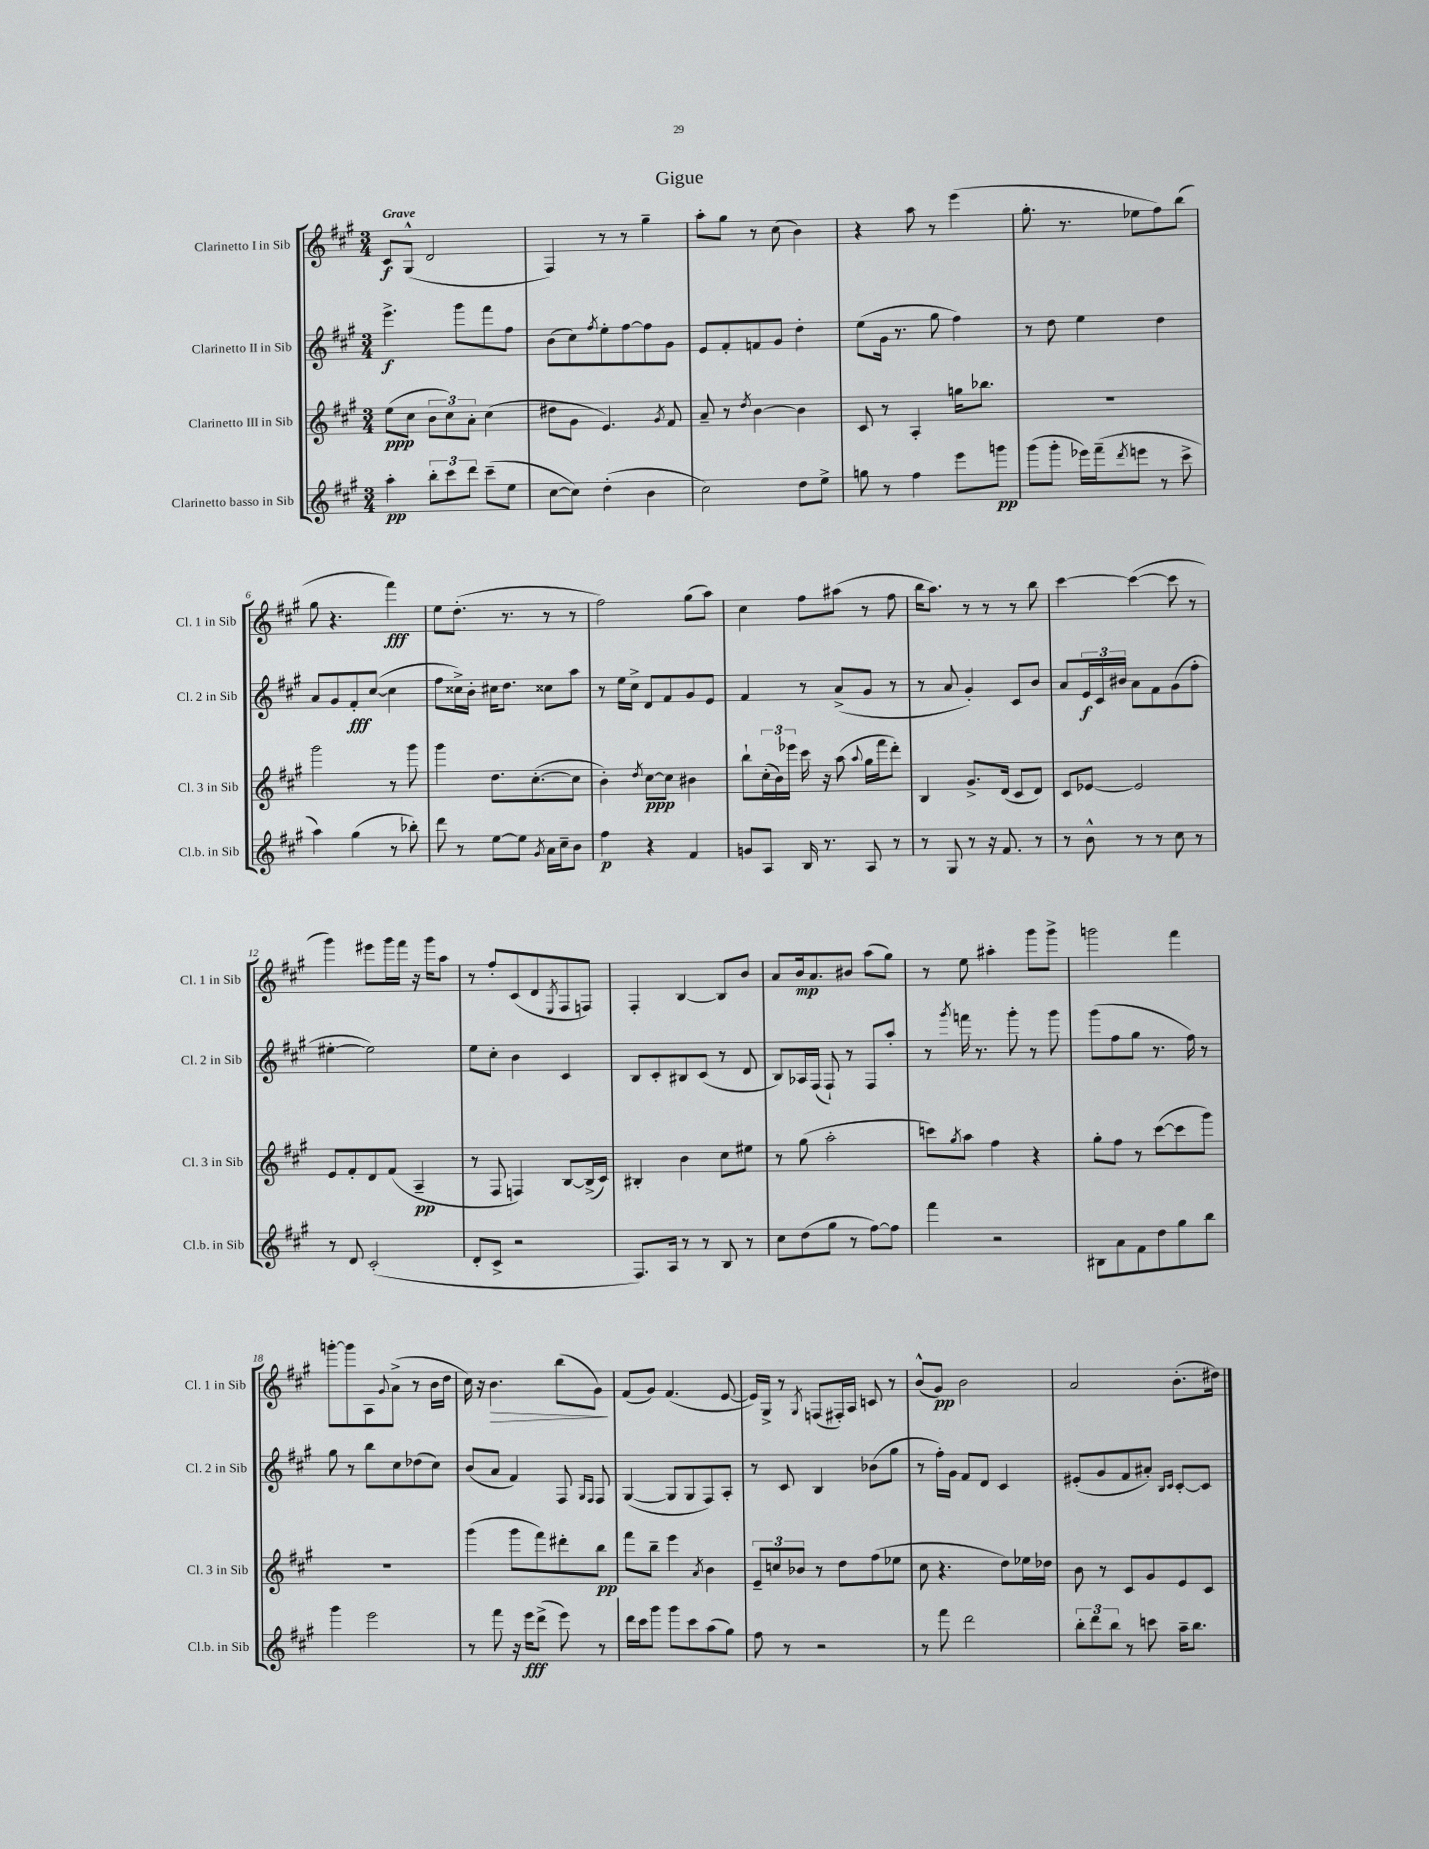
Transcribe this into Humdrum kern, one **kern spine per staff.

**kern	**dynam	**kern	**dynam	**kern	**dynam	**kern	**dynam
*part4	*part4	*part3	*part3	*part2	*part2	*part1	*part1
*staff4	*staff4	*staff3	*staff3	*staff2	*staff2	*staff1	*staff1
*I"Clarinetto basso in Sib	*	*I"Clarinetto III in Sib	*	*I"Clarinetto II in Sib	*	*I"Clarinetto I in Sib	*
*I'Cl.b. in Sib	*	*I'Cl. 3 in Sib	*	*I'Cl. 2 in Sib	*	*I'Cl. 1 in Sib	*
*clefG2	*	*clefG2	*	*clefG2	*	*clefG2	*
*k[f#c#g#]	*	*k[f#c#g#]	*	*k[f#c#g#]	*	*k[f#c#g#]	*
*M3/4	*	*M3/4	*	*M3/4	*	*M3/4	*
=1	=1	=1	=1	=1	=1	=1	=1
!	!	!	!	!	!	!LO:TX:a:B:t=Grave	!
4aa'\	pp	(8ee\L	ppp	4.eee^\	f	8c#/L	f
.	.	8cc#\J	.	.	.	(8G#^^/J	.
12bb'\L	.	12b\L	.	.	.	2d/	.
12ccc#\	.	12cc#\)	.	.	.	.	.
.	.	.	.	8ggg#\L	.	.	.
12ddd\J	.	12a'\J	.	.	.	.	.
(8ccc#~\L	.	(4cc#\	.	8fff#\	.	.	.
8ee\J	.	.	.	8ff#\J	.	.	.
=2	=2	=2	=2	=2	=2	=2	=2
[8cc#\L	.	8dd#X\L	.	(8b\L	.	4F#/)	.
8cc#\J])	.	8g#\J	.	8cc#\)	.	.	.
.	.	.	.	8qff#/	.	.	.
(4dd'\	.	4.e/)	.	8ee'\	.	8r	.
.	.	.	.	[8ff#\	.	8r	.
4b\	.	.	.	8ff#\]	.	4gg#~\	.
.	.	8qg#/	.	.	.	.	.
.	.	8f#/	.	8g#\J	.	.	.
=3	=3	=3	=3	=3	=3	=3	=3
2cc#\)	.	8a~/	.	8e/L	.	8aa'\L	.
.	.	8r	.	8f#'/	.	8gg#\J	.
.	.	8qdd/	.	.	.	.	.
.	.	[4b\	.	8fn/	.	8r	.
.	.	.	.	8g#/J	.	(8cc#\	.
8dd\L	.	4b\]	.	4dd'\	.	4b\)	.
8ee^\J	.	.	.	.	.	.	.
=4	=4	=4	=4	=4	=4	=4	=4
8ggn\	.	8c#/	.	(8ee\L	.	4r	.
8r	.	8r	.	16g#\Jk	.	.	.
.	.	.	.	8.r	.	.	.
4ff#\	.	4A'/	.	.	.	8aa\	.
.	.	.	.	8gg#\	.	8r	.
8eee\L	.	16ggn\KL	.	4ff#\)	.	(4eee\	.
.	.	8.bb-X\J	.	.	.	.	.
8gggn\J	pp	.	.	.	.	.	.
=5	=5	=5	=5	=5	=5	=5	=5
(8ggg#\L	.	2.r	.	8r	.	8.gg#'\	.
8ggg#'\J	.	.	.	8dd\	.	.	.
.	.	.	.	.	.	8.r	.
16eee-X\LL)	.	.	.	4ee\	.	.	.
(16fff#~\J	.	.	.	.	.	.	.
8qddd/	.	.	.	.	.	.	.
8eeen\J	.	.	.	.	.	8ee-X\L	.
8r	.	.	.	4dd\	.	8ff#\)	.
8ccc#^\	.	.	.	.	.	(8bb\J	.
!!LO:LB:g=z
=6	=6	=6	=6	=6	=6	=6	=6
4aa\)	.	2ggg#\	.	8a/L	.	8gg#\	.
.	.	.	.	8g#/	.	4.r	.
(4gg#\	.	.	.	8f#'/	fff	.	.
.	.	.	.	([8cc#/J	.	.	.
8r	.	8r	.	4cc#\]	.	4fff#\)	fff
8bb-X'\)	.	8ggg#\	.	.	.	.	.
=7	=7	=7	=7	=7	=7	=7	=7
8ddd\	.	4ggg#\	.	8ff#\L	.	8ee\L	.
8r	.	.	.	16cc##X^\L)	.	(8.dd'\J	.
.	.	.	.	16b'\JJ	.	.	.
[8ee\L	.	8.dd\L	.	16cc#X\KL	.	.	.
.	.	.	.	8.dd\J	.	8.r	.
8ee\J]	.	.	.	.	.	.	.
.	.	([8.cc#'\	.	.	.	.	.
8qg#/	.	.	.	.	.	.	.
16a\LL	.	.	.	8cc##X\L	.	8r	.
16cc#~\J	.	.	.	.	.	.	.
8b\J	.	8cc#\J]	.	8aa\J	.	8r	.
=8	=8	=8	=8	=8	=8	=8	=8
4ff#\	p	4b'\)	.	8r	.	2ff#\)	.
.	.	.	.	16ee\LL	.	.	.
.	.	.	.	16cc#^\JJ	.	.	.
.	.	8qdd/	.	.	.	.	.
4r	.	[8cc#\L	ppp	8d/L	.	.	.
.	.	8cc#\J]	.	8f#/	.	.	.
4f#/	.	4b#X\	.	8g#/	.	(8gg#\L	.
.	.	.	.	8e/J	.	8aa\J)	.
=9	=9	=9	=9	=9	=9	=9	=9
8gn/L	.	8bb`\L	.	4f#/	.	4cc#\	.
8A/J	.	(24cc#'\L	.	.	.	.	.
.	.	24b\)	.	.	.	.	.
.	.	24eee-X\JJ	.	.	.	.	.
16B/	.	16ccc#\	.	8r	.	8ff#\L	.
8.r	.	16r	.	.	.	.	.
.	.	(8aa\	.	(8a^/L	.	(8aa#X\J	.
.	.	8qqaa/	.	.	.	.	.
8A/	.	16gg#\LL	.	8g#/J	.	8r	.
.	.	16fff#\J	.	.	.	.	.
8r	.	8ddd'\J)	.	8r	.	8ff#\	.
=10	=10	=10	=10	=10	=10	=10	=10
8r	.	4B/	.	8r	.	16bb\KL	.
.	.	.	.	.	.	8.aa\J)	.
8G#/	.	.	.	8a/	.	.	.
8r	.	8.g#^/L	.	4g#'/)	.	8r	.
16r	.	.	.	.	.	8r	.
8.f#/	.	(16d/Jk	.	.	.	.	.
.	.	8c#/L	.	8c#/L	.	8r	.
8r	.	8d/J)	.	8b/J	.	8bb\	.
=11	=11	=11	=11	=11	=11	=11	=11
8r	.	8c#/L	.	8a/L	.	[4ccc#\	.
8b^^\	.	[8e-X/J	.	24e/L	f	.	.
.	.	.	.	24c#/	.	.	.
.	.	.	.	24b#X/JJ	.	.	.
8r	.	2e-/]	.	8a\L	.	(4ccc#\_	.
8r	.	.	.	8f#\	.	.	.
8cc#\	.	.	.	(8g#\	.	8ccc#\]	.
8r	.	.	.	8ff#'\J	.	8r	.
!!LO:LB:g=z
=12	=12	=12	=12	=12	=12	=12	=12
8r	.	8e/L	.	[4ee#X'\	.	4ggg#\)	.
8d/	.	8f#'/	.	.	.	.	.
(2c#'/	.	8d/	.	2ee#\])	.	8eee#X\L	.
.	.	(8f#/J	.	.	.	16ggg#\L	.
.	.	.	.	.	.	16fff#\JJ	.
.	.	4A~/	pp	.	.	16r	.
.	.	.	.	.	.	16ggg#\KL	.
.	.	.	.	.	.	8aa\J	.
=13	=13	=13	=13	=13	=13	=13	=13
8d'/L	.	8r	.	8ee\L	.	8r	.
8c#^/J	.	8F#/	.	8cc#'\J	.	8ff#'/L	.
2r	.	4Fn/)	.	4b\	.	(8c#/	.
.	.	.	.	.	.	8d/	.
.	.	.	.	.	.	8qE/	.
.	.	[8B/L	.	4c#/	.	8F#/	.
.	.	(16B^/L]	.	.	.	8Fn/J)	.
.	.	16c#/JJ)	.	.	.	.	.
=14	=14	=14	=14	=14	=14	=14	=14
8.F#/L)	.	4B#X'/	.	8B/L	.	4F#'/	.
.	.	.	.	8c#'/	.	.	.
16A/Jk	.	.	.	.	.	.	.
8r	.	4b\	.	8B#X/	.	[4B/	.
8r	.	.	.	(8c#/J	.	.	.
8B/	.	8cc#\L	.	8r	.	8B/L]	.
8r	.	8ee#X\J	.	8d/	.	8b/J	.
=15	=15	=15	=15	=15	=15	=15	=15
8cc#\L	.	8r	.	8B/L)	.	8a/L	.
(8dd\	.	(8gg#\	.	16A-X/L	.	16b/k	mp
.	.	.	.	(16F#/JJ	.	8.a/	.
8gg#\J	.	2aa'\	.	8F#`/)	.	.	.
8r	.	.	.	8r	.	8b#X/J	.
[8ff#\L)	.	.	.	8F#/L	.	(8aa\L	.
8ff#\J]	.	.	.	8aa'/J	.	8gg#\J)	.
=16	=16	=16	=16	=16	=16	=16	=16
4fff#\	.	8cccn\L)	.	8r	.	8r	.
.	.	8qgg#/	.	8qggg#/	.	.	.
.	.	8aa\J	.	16fffn\	.	8ee\	.
.	.	.	.	8.r	.	.	.
2r	.	4ff#\	.	.	.	4aa#X'\	.
.	.	.	.	8ggg#'\	.	.	.
.	.	4r	.	8r	.	8ggg#\L	.
.	.	.	.	8ggg#\	.	8ggg#^\J	.
=17	=17	=17	=17	=17	=17	=17	=17
8B#X\L	.	8gg#'\L	.	(8ggg#\L	.	2gggn\	.
8a\	.	8ff#\J	.	8ff#\	.	.	.
8f#\	.	8r	.	8gg#\J	.	.	.
8dd\	.	([8ccc#\L	.	8.r	.	.	.
8gg#\	.	8ccc#\]	.	.	.	4fff#\	.
.	.	.	.	16ff#\)	.	.	.
8bb\J	.	8ggg#\J)	.	8r	.	.	.
!!LO:LB:g=z
=18	=18	=18	=18	=18	=18	=18	=18
4ggg#\	.	2.r	.	8gg#\	.	[8gggn'\L	.
.	.	.	.	8r	.	8ggg\]	.
2eee\	.	.	.	8bb\L	.	8A\	.
.	.	.	.	.	.	8qqg#/	.
.	.	.	.	8cc#\	.	(8a^\J	.
.	.	.	.	(8dd-X\	.	8r	.
.	.	.	.	8cc#\J)	.	16b\LL	.
.	.	.	.	.	.	16dd\JJ	.
=19	=19	=19	=19	=19	=19	=19	=19
8r	.	(4ggg#\	.	(8b/L	.	16cc#\)	.
.	.	.	.	.	.	16r	.
!	!	!	!	!	!	!	!LO:HP:b
8fff#\	.	.	.	8a/J	.	4.b\	>
16r	.	8ggg#\L	.	4f#/)	.	.	.
16eee\KL	fff	.	.	.	.	.	.
(8ddd^\J	.	8fff#\)	.	.	.	.	.
8eee\)	.	8ddd#X'\	.	8F#/	.	(8bb\L	.
.	.	.	.	16qqG#/LL	.	.	.
.	.	.	.	16qqF#/JJ	.	.	.
8r	.	8bb\J	pp	8F#/	.	8g#\J)	.
.	.	.	.	.	.	.	]
=20	=20	=20	=20	=20	=20	=20	=20
16ddd\LL	.	8fff#\L	.	([4G#/	.	(8f#/L	.
16ccc#\J	.	.	.	.	.	.	.
8ggg#\J	.	8bb~\J	.	.	.	8g#/J)	.
8ggg#\L	.	4eee\	.	8G#/L]	.	(4.f#/	.
8ccc#\	.	.	.	8G#/	.	.	.
.	.	8qa/	.	.	.	.	.
(8aa\	.	4b\	.	8F#/)	.	.	.
8gg#\J)	.	.	.	8A'/J	.	[8e/	.
=21	=21	=21	=21	=21	=21	=21	=21
8ff#\	.	12e~/L	.	8r	.	16e/LL])	.
.	.	.	.	.	.	16G#^/JJ	.
.	.	12ccn/	.	.	.	.	.
8r	.	.	.	8c#/	.	8r	.
.	.	12b-X/J	.	.	.	.	.
.	.	.	.	.	.	8qG#/	.
2r	.	8r	.	4B/	.	(8Fn/L	.
.	.	8dd\L	.	.	.	16F#X'/L)	.
.	.	.	.	.	.	16A/JJ	.
.	.	(8ff#\	.	(8b-X\L	.	8cn/	.
.	.	8ee-X\J	.	8gg#\J	.	8r	.
=22	=22	=22	=22	=22	=22	=22	=22
8r	.	8cc#\	.	8r	.	(8b^^/L	.
8fff#\	.	4.r	.	16ff#'\LL)	.	8g#/J)	pp
.	.	.	.	16g#\JJ	.	.	.
2ddd\	.	.	.	8f#/L	.	2b\	.
.	.	.	.	8d/J	.	.	.
.	.	8dd\L)	.	4c#/	.	.	.
.	.	16ee-X\L	.	.	.	.	.
.	.	16dd-X\JJ	.	.	.	.	.
=23	=23	=23	=23	=23	=23	=23	=23
12bb'\L	.	8b\	.	(8e#X'/L	.	2a/	.
12ddd\	.	.	.	.	.	.	.
.	.	8r	.	8g#/	.	.	.
12bb\J	.	.	.	.	.	.	.
8r	.	8c#/L	.	8f#/	.	.	.
8cccn\	.	8g#/	.	8a#X'/J)	.	.	.
.	.	.	.	16qqB/LL	.	.	.
.	.	.	.	16qqc#/JJ	.	.	.
16aa~\KL	.	8e/	.	[8c#'/L	.	(8.b'\L	.
8.bb\J	.	.	.	.	.	.	.
.	.	8c#/J	.	8c#/J]	.	.	.
.	.	.	.	.	.	16dd#X\Jk)	.
==	==	==	==	==	==	==	==
*-	*-	*-	*-	*-	*-	*-	*-
